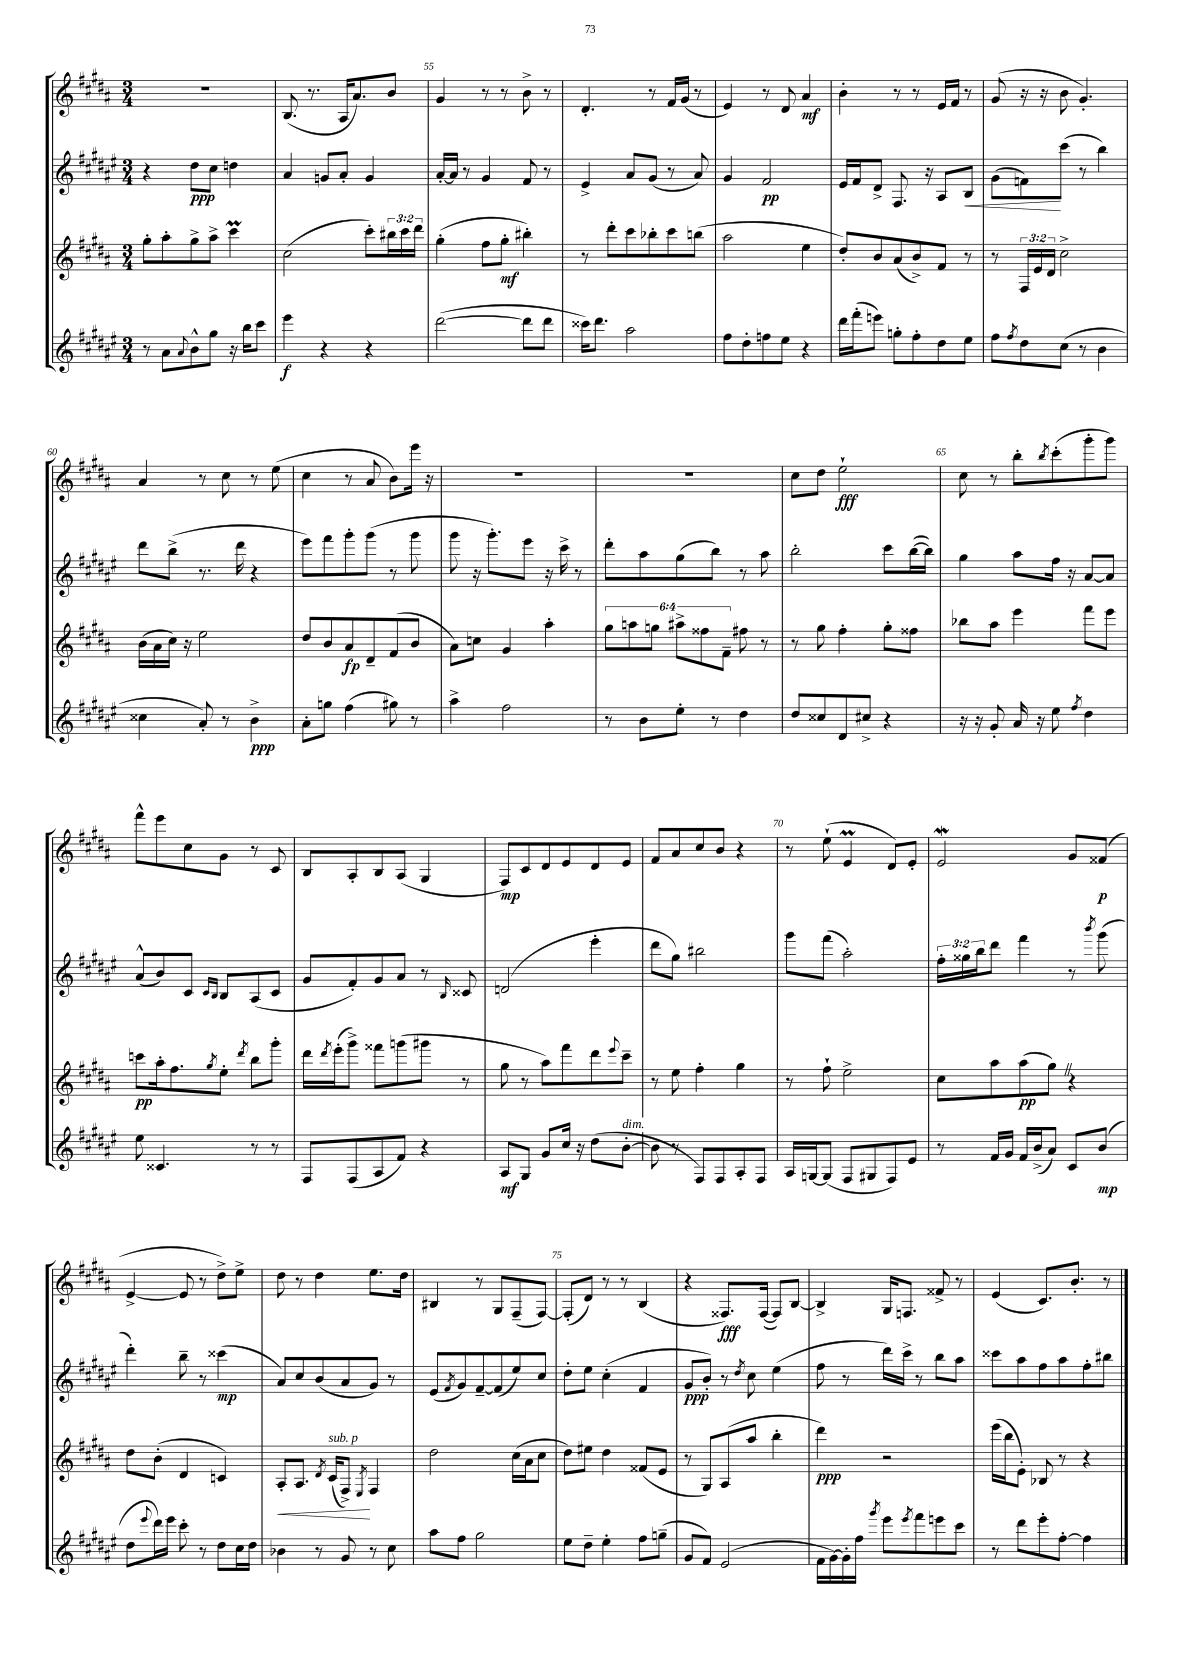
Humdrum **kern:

**kern	**dynam	**kern	**dynam	**kern	**dynam	**kern	**dynam
*part4	*part4	*part3	*part3	*part2	*part2	*part1	*part1
*staff4	*staff4	*staff3	*staff3	*staff2	*staff2	*staff1	*staff1
*clefG2	*	*clefG2	*	*clefG2	*	*clefG2	*
*k[f#c#g#d#a#e#]	*	*k[f#c#g#d#a#]	*	*k[f#c#g#d#a#e#]	*	*k[f#c#g#d#a#]	*
*M3/4	*	*M3/4	*	*M3/4	*	*M3/4	*
=53	=53	=53	=53	=53	=53	=53	=53
8r	.	8gg#'\L	.	4r	.	2.r	.
8a#\L	.	8aa#'\	.	.	.	.	.
8qqa#/	.	.	.	.	.	.	.
8b^^\	.	8gg#^\	.	8dd#\L	ppp	.	.
8gg#\J	.	8aa#^\J	.	8cc#\J	.	.	.
16r	.	4ccc#M\	.	4ddn\	.	.	.
16bb\KL	.	.	.	.	.	.	.
8ccc#\J	.	.	.	.	.	.	.
=54	=54	=54	=54	=54	=54	=54	=54
4eee#\	f	(2cc#\	.	4a#/	.	(8.B/	.
.	.	.	.	.	.	8.r	.
4r	.	.	.	8gn/L	.	.	.
.	.	.	.	8a#'/J	.	16A#/KL	.
.	.	.	.	.	.	8.a#/)	.
4r	.	8ccc#'\L)	.	4g/	.	.	.
.	.	24bb#X\L	.	.	.	8b/J	.
.	.	24ccc#\	.	.	.	.	.
.	.	24ddd#\JJ	.	.	.	.	.
=55	=55	=55	=55	=55	=55	=55	=55
([2ddd#\	.	(4gg#'\	.	[16a#'/LL	.	4g#/	.
.	.	.	.	16a#/JJ]	.	.	.
.	.	.	.	8r	.	.	.
.	.	8ff#\L	.	4g#/	.	8r	.
.	.	8gg#'\J	mf	.	.	8r	.
8ddd#\L]	.	4bb#X'\)	.	8f#/	.	8b^\	.
8ddd#\J	.	.	.	8r	.	8r	.
=56	=56	=56	=56	=56	=56	=56	=56
16ccc##X\KL)	.	8r	.	4e#^/	.	4.d#'/	.
8.ddd#\J	.	.	.	.	.	.	.
.	.	8ddd#'\L	.	.	.	.	.
2aa#\	.	8ccc#\	.	8a#/L	.	.	.
.	.	8bb-X'\	.	(8g#/J	.	8r	.
.	.	8ccc#\	.	8r	.	16f#/LL	.
.	.	.	.	.	.	(16g#/JJ	.
.	.	(8bbn\J	.	8a#/)	.	8r	.
=57	=57	=57	=57	=57	=57	=57	=57
8ff#\L	.	2aa#\	.	4g#/	.	4e/)	.
8dd#'\	.	.	.	.	.	.	.
8ffn\	.	.	.	2f#/	pp	8r	.
8ee#\J	.	.	.	.	.	8d#/	.
4r	.	4ee\	.	.	.	4a#/	mf
=58	=58	=58	=58	=58	=58	=58	=58
16ddd#\LL	.	8dd#'/L)	.	16e#/LL	.	4b'\	.
(16fff#'\J	.	.	.	16f#/J	.	.	.
8eeen\J)	.	8b/	.	8d#^/J	.	.	.
8ggn'\L	.	(8a#/	.	8.F#/	.	8r	.
8ff#'\	.	8b^/)	.	.	.	8r	.
.	.	.	.	16r	.	.	.
8dd#\	.	8f#/J	.	8A#/L	.	16e/LL	.
.	.	.	.	.	.	16f#/JJ	.
!	!	!	!	!	!LO:HP:b	!	!
8ee#\J	.	8r	.	8B/J	<	8r	.
=59	=59	=59	=59	=59	=59	=59	=59
8ff#\L	.	8r	.	(8g#\L	.	(8g#/	.
8qff#/	.	.	.	.	.	.	.
8dd#\	.	24F#/LL	.	8fn\)	.	16r	.
.	.	24e/	.	.	.	.	.
.	.	.	.	.	.	16r	.
.	.	24d#/JJ	.	.	.	.	.
(8cc#\J	.	2cc#^\	.	(8ccc#\J	[	8b\	.
8r	.	.	.	8r	.	4.g#'/)	.
4b\	.	.	.	4bb\)	.	.	.
!!LO:LB:g=z
=60	=60	=60	=60	=60	=60	=60	=60
4cc##X\	.	(16b\LL	.	8ddd#\L	.	4a#/	.
.	.	16a#\	.	.	.	.	.
.	.	16cc#\JJ)	.	(8bb^\J	.	.	.
.	.	16r	.	.	.	.	.
8a#'/)	.	2ee\	.	8.r	.	8r	.
8r	.	.	.	.	.	8cc#\	.
.	.	.	.	16ddd#\	.	.	.
4b^\	ppp	.	.	4r	.	8r	.
.	.	.	.	.	.	(8ee\	.
=61	=61	=61	=61	=61	=61	=61	=61
8a#'\L	.	8dd#/L	.	8eee#\L)	.	4cc#\	.
8ggn\J	.	8b/	.	8fff#\	.	.	.
(4ff#\	.	8a#/	fp	8ggg#'\	.	8r	.
.	.	8d#~/	.	(8ggg#\J	.	8a#/	.
8gg#X\)	.	(8f#/	.	8r	.	8b\L)	.
8r	.	8b/J	.	8ggg#\	.	16eee\Jk	.
.	.	.	.	.	.	16r	.
=62	=62	=62	=62	=62	=62	=62	=62
4aa#^\	.	8a#\L)	.	8ggg#\	.	2.r	.
.	.	8ccn\J	.	16r	.	.	.
.	.	.	.	8.ggg#'\L)	.	.	.
2ff#\	.	4g#/	.	.	.	.	.
.	.	.	.	8eee#\J	.	.	.
.	.	4aa#'\	.	16r	.	.	.
.	.	.	.	16ccc#^\	.	.	.
.	.	.	.	8r	.	.	.
=63	=63	=63	=63	=63	=63	=63	=63
8r	.	12gg#\L	.	8ddd#'\L	.	2.r	.
.	.	12aan\	.	.	.	.	.
8b\L	.	.	.	8aa#\	.	.	.
.	.	12ggn\J	.	.	.	.	.
8ee#'\J	.	12aa#X^\L	.	(8gg#\	.	.	.
.	.	12ff##X\	.	.	.	.	.
8r	.	.	.	8bb\J)	.	.	.
.	.	12f#~\J	.	.	.	.	.
4dd#\	.	8ff#X\	.	8r	.	.	.
.	.	8r	.	8aa#\	.	.	.
=64	=64	=64	=64	=64	=64	=64	=64
8dd#/L	.	8r	.	2bb'\	.	8cc#\L	.
8cc##X/	.	8gg#\	.	.	.	8dd#\J	.
8d#/	.	4ff#'\	.	.	.	2ee`\	fff
8cc#X^/J	.	.	.	.	.	.	.
4r	.	8gg#'\L	.	8ccc#\L	.	.	.
.	.	8ff##X\J	.	([16bb\L	.	.	.
.	.	.	.	16bb\JJ])	.	.	.
=65	=65	=65	=65	=65	=65	=65	=65
16r	.	8bb-X\L	.	4gg#\	.	8cc#\	.
16r	.	.	.	.	.	.	.
8g#'/	.	8aa#\J	.	.	.	8r	.
16a#/	.	4eee\	.	8aa#\L	.	8bb'\L	.
16r	.	.	.	.	.	.	.
.	.	.	.	.	.	8qbb/	.
8ee#\	.	.	.	16ff#\Jk	.	(8ccc#'\	.
.	.	.	.	16r	.	.	.
8qff#/	.	.	.	.	.	.	.
4dd#\	.	8fff#\L	.	[8a#/L	.	8ggg#'\	.
.	.	8eee\J	.	8a#/J]	.	8ggg#\J)	.
!!LO:LB:g=z
=66	=66	=66	=66	=66	=66	=66	=66
8ee#\	.	8cccn\L	pp	(8a#^^/L	.	8fff#^^\L	.
4.c##X/	.	16aa#'\k	.	8b/)	.	8eee\	.
.	.	8.ff#\	.	.	.	.	.
.	.	.	.	8c#/J	.	8cc#\	.
.	.	.	.	16qqc#/LL	.	.	.
.	.	8qgg#/	.	16qqB/JJ	.	.	.
.	.	8ee'\J	.	8B/L	.	8g#\J	.
.	.	8qddd#/	.	.	.	.	.
8r	.	8bb\L	.	(8A#/	.	8r	.
8r	.	8ggg#'\J	.	8c#/J	.	8c#/	.
=67	=67	=67	=67	=67	=67	=67	=67
8F#/L	.	16ddd#\LL	.	8g#/L	.	8B/L	.
.	.	8qddd#/	.	.	.	.	.
.	.	(16eee'\J	.	.	.	.	.
(8F#/	.	8ggg#^\J)	.	8f#'/)	.	8A#'/	.
8A#/	.	8fff##X\L	.	8g#/	.	8B/	.
8f#/J)	.	(8gggn\	.	8a#/J	.	(8A#/J	.
4r	.	8ggg#X\J	.	8r	.	4G#/	.
.	.	.	.	16qqB/	.	.	.
.	.	8r	.	8c##X/	.	.	.
=68	=68	=68	=68	=68	=68	=68	=68
8A#/L	mf	8gg#\	.	(2dn/	.	8F#/L)	mp
8G#/J	.	8r	.	.	.	8c#/	.
8g#/L	.	8aa#\L)	.	.	.	8d#/	.
16cc#/Jk	.	8fff#\	.	.	.	8e/	.
16r	.	.	.	.	.	.	.
(8dd#\L	.	8ddd#\	.	4eee#'\	.	8d#/	.
.	.	8qqeee/	.	.	.	.	.
!LO:TX:a:i:t=dim.	!	!	!	!	!	!	!
[8b'\J	.	8ccc#~\J	.	.	.	8e/J	.
=69	=69	=69	=69	=69	=69	=69	=69
8b\]	.	8r	.	8ddd#\L	.	8f#/L	.
8r	.	8ee\	.	8gg#\J)	.	8a#/	.
8F#/L)	.	4ff#'\	.	2bb#X\	.	8cc#/	.
8F#/	.	.	.	.	.	8b/J	.
8A#'/	.	4gg#\	.	.	.	4r	.
8F#/J	.	.	.	.	.	.	.
=70	=70	=70	=70	=70	=70	=70	=70
16A#/LL	.	8r	.	8ggg#\L	.	8r	.
[16Gn/J	.	.	.	.	.	.	.
(8G/J]	.	8ff#`\	.	(8fff#\J	.	(8ee`\	.
8F#/L	.	2ee^\	.	2aa#'\)	.	4eM/	.
8G#X/	.	.	.	.	.	.	.
8F#/)	.	.	.	.	.	8d#/L)	.
8e#/J	.	.	.	.	.	8e'/J	.
=71	=71	=71	=71	=71	=71	=71	=71
8r	.	8cc#\L	.	24ff#'\LL	.	2ew/	.
.	.	.	.	24gg##X\	.	.	.
.	.	.	.	24bb\J	.	.	.
16f#/LL	.	8aa#\	.	8ddd#\J	.	.	.
16g#/JJ	.	.	.	.	.	.	.
16f#/LL	.	(8aa#\	pp	4fff#\	.	.	.
(16b^/J	.	.	.	.	.	.	.
8a#/J)	.	8gg#Z\J)	.	.	.	.	.
8c#/L	.	4r	.	8r	.	8g#/L	.
.	.	.	.	8qbbb/	.	.	.
(8b/J	mp	.	.	(8ggg#\	.	(8f##X/J	p
!!LO:LB:g=z
=72	=72	=72	=72	=72	=72	=72	=72
8dd#\L	.	8dd#\L	.	4ddd#'\)	.	[4e^/	.
8qqeee#/	.	.	.	.	.	.	.
16ddd#\L)	.	(8b'\J	.	.	.	.	.
16eee#\JJ	.	.	.	.	.	.	.
8ccc#'\	.	4d#/	.	8bb~\	.	8e/]	.
8r	.	.	.	8r	.	8r	.
8dd#\L	.	4cn/)	.	(4ccc##X\	mp	8dd#^\L)	.
16cc#\L	.	.	.	.	.	8ee^\J	.
16dd#\JJ	.	.	.	.	.	.	.
=73	=73	=73	=73	=73	=73	=73	=73
!	!	!	!LO:HP:b	!	!	!	!
4b-X\	.	8A#'/L	<	8a#/L)	.	8dd#\	.
.	.	8.A#/J	.	8cc#/	.	8r	.
8r	.	.	.	(8b/	.	4dd#\	.
.	.	8qd#/	.	.	.	.	.
!	!	!LO:TX:a:i:t=sub. p	!	!	!	!	!
.	.	(16c#/KL	.	.	.	.	.
8g#/	.	8F#^/J)	.	8a#/	.	.	.
.	.	8qE/	.	.	.	.	.
8r	.	4F#/	[	8g#/J)	.	8.ee\L	.
8cc#\	.	.	.	8r	.	.	.
.	.	.	.	.	.	16dd#\Jk	.
=74	=74	=74	=74	=74	=74	=74	=74
8aa#\L	.	2dd#\	.	(8e#/L	.	4B#X/	.
.	.	.	.	8qf#/	.	.	.
8ff#\J	.	.	.	8g#/)	.	.	.
2gg#\	.	.	.	[8f#~/	.	8r	.
.	.	.	.	(8f#/]	.	8G#/L	.
.	.	(16cc#\LL	.	8ee#/)	.	(8F#~/	.
.	.	16a#\J	.	.	.	.	.
.	.	8cc#\J	.	8cc#/J	.	[8F#/J)	.
=75	=75	=75	=75	=75	=75	=75	=75
8ee#\L	.	8dd#\L)	.	8dd#'\L	.	(8F#'/L]	.
8dd#~\J	.	8ee#X\J	.	8ee#\J	.	8d#/J)	.
4ee#'\	.	4dd#\	.	(4cc#'\	.	8r	.
.	.	.	.	.	.	8r	.
8ff#\L	.	(8f##X/L	.	4f#/	.	(4B/	.
(8ggn~\J	.	8e/J	.	.	.	.	.
=76	=76	=76	=76	=76	=76	=76	=76
8g#/L	.	8r	.	8g#/L	ppp	4r	.
8f#/J)	.	8G#/L)	.	8b'/J)	.	.	.
(2e#/	.	(8A#/	.	8r	.	8.F##X/L)	fff
.	.	.	.	8qdd#/	.	.	.
.	.	8aa#/J	.	8cc#\	.	.	.
.	.	.	.	.	.	([16F##/Jk	.
.	.	4bb'\	.	(4ee#\	.	8F##/L])	.
.	.	.	.	.	.	[8B/J	.
=77	=77	=77	=77	=77	=77	=77	=77
16f#\LL	.	4ddd#\)	ppp	8ff#\	.	4B^/]	.
[16g#\)	.	.	.	.	.	.	.
16g#'\]	.	.	.	8r	.	.	.
16ff#\JJ	.	.	.	.	.	.	.
8qggg#/	.	.	.	.	.	.	.
8eee#\L	.	2r	.	16ddd#\LL)	.	16G#/KL	.
.	.	.	.	16ccc#^\JJ	.	8.Fn/J	.
8qeee#/	.	.	.	.	.	.	.
8fff#\	.	.	.	8r	.	.	.
8eeen\	.	.	.	8bb\L	.	8f##X^/	.
8ccc#\J	.	.	.	8aa#\J	.	8r	.
=78	=78	=78	=78	=78	=78	=78	=78
8r	.	(16eee\LL	.	8ccc##X\L	.	(4e/	.
.	.	16bb\J	.	.	.	.	.
8ddd#\L	.	8e'\J)	.	8aa#\	.	.	.
8eee#'\	.	8B-X/	.	8ff#\	.	8.c#/L)	.
[8ff#'\J	.	8r	.	8aa#\	.	.	.
.	.	.	.	.	.	8.b'/J	.
4ff#\]	.	4r	.	8ff#'\	.	.	.
.	.	.	.	8bb#X\J	.	8r	.
==	==	==	==	==	==	==	==
*-	*-	*-	*-	*-	*-	*-	*-
